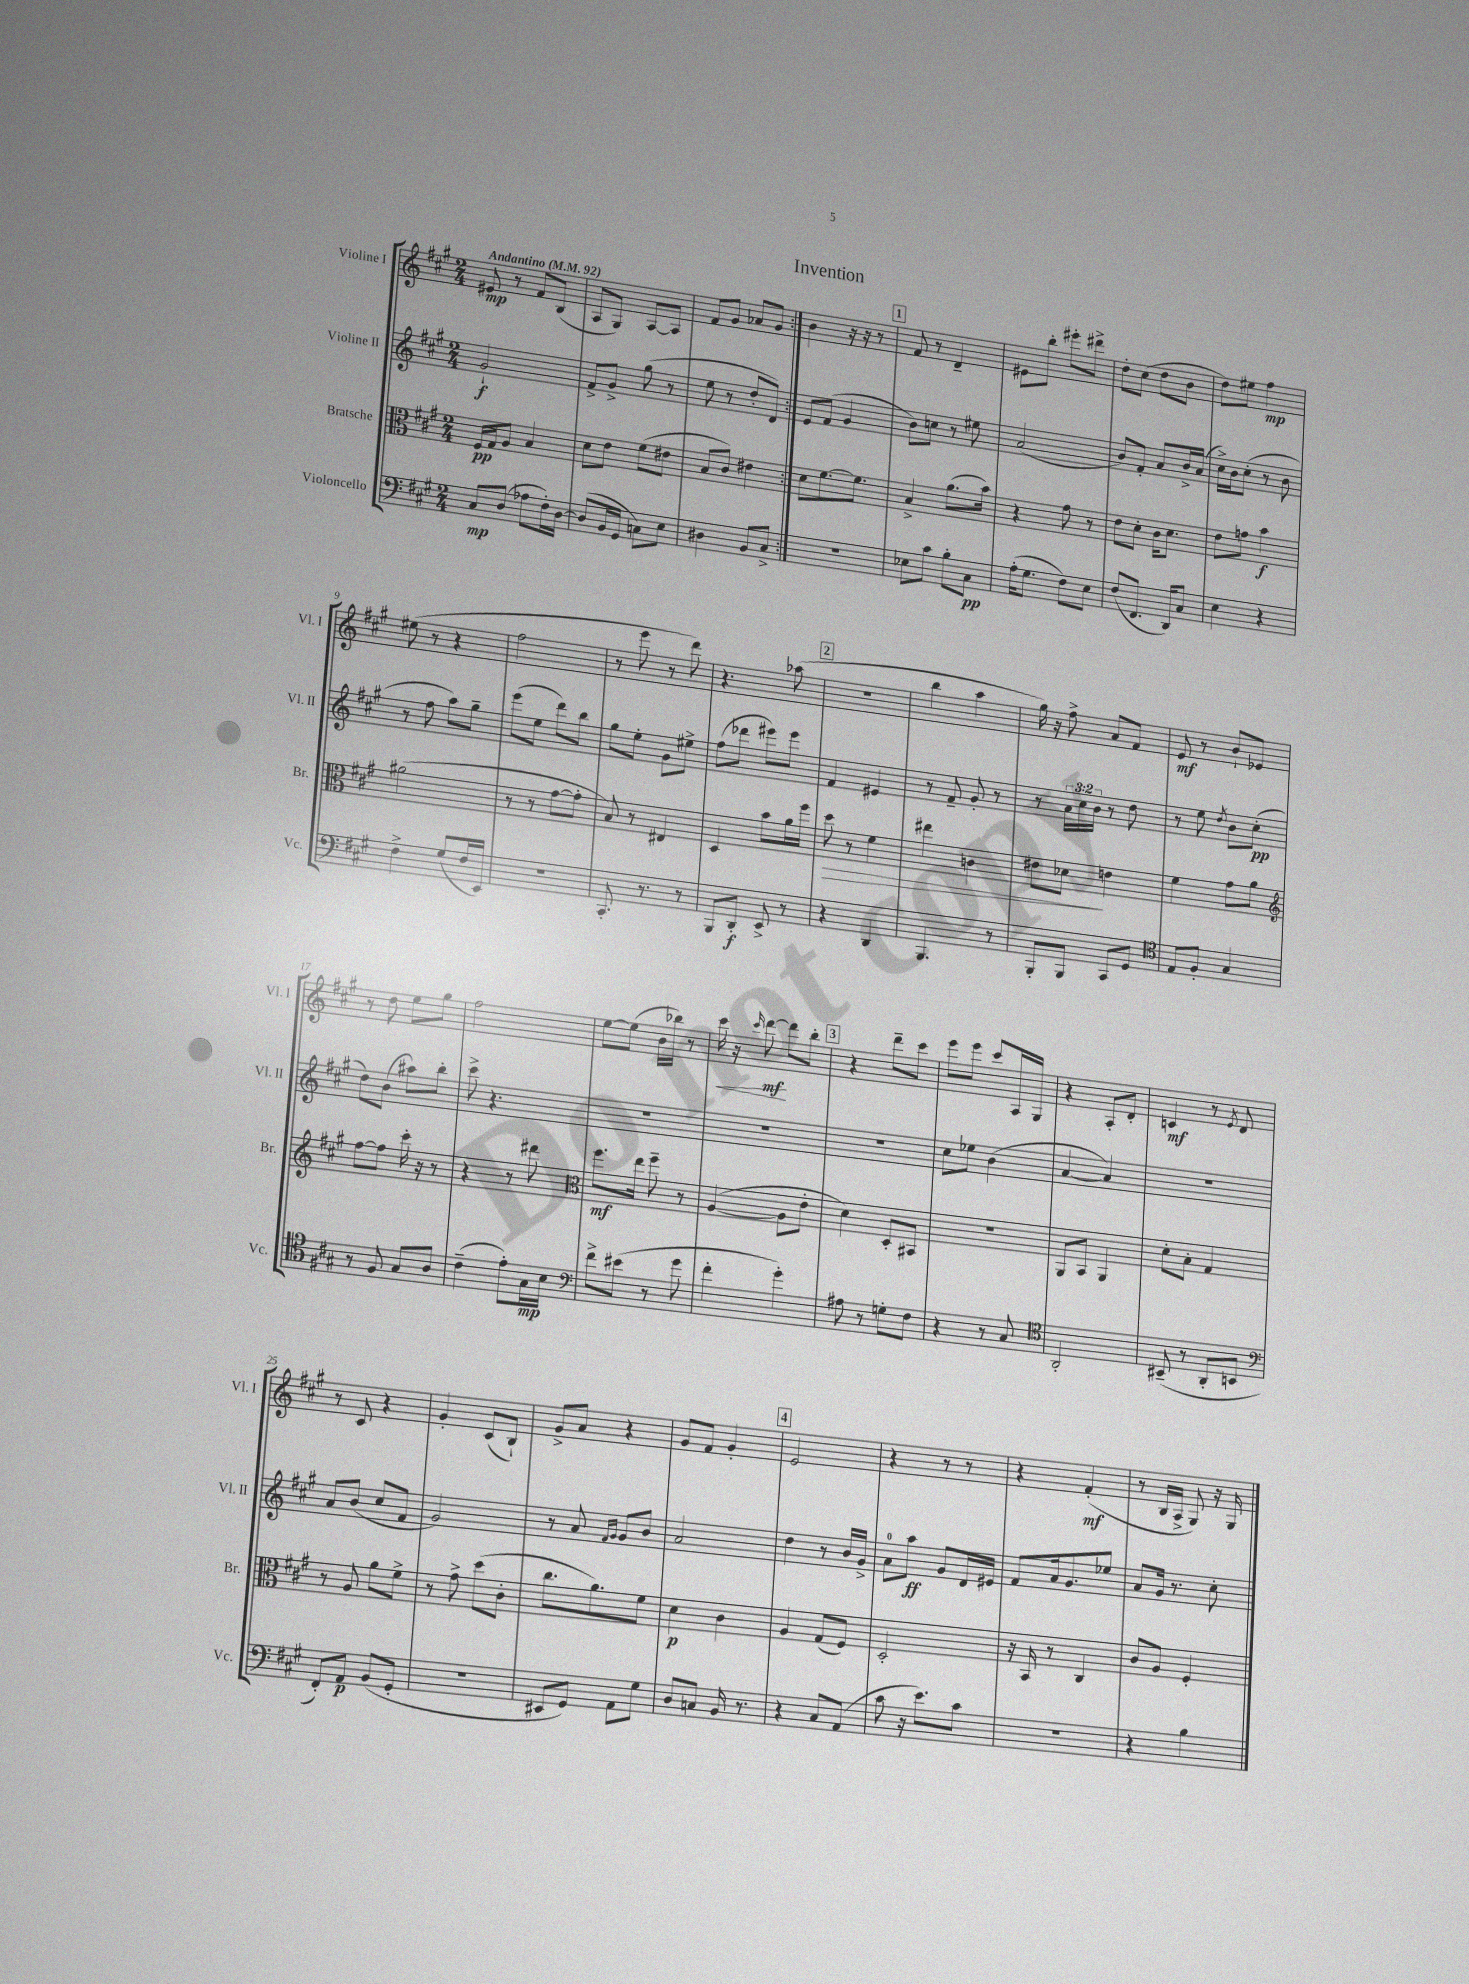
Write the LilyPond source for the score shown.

\header { title = "Invention" }
<<
\new StaffGroup <<
\new Staff = "s0" \with { instrumentName = "Violine I" shortInstrumentName = "Vl. I" } {
    \clef treble \key a \major \numericTimeSignature \time 2/4 \tempo "Andantino" 4 = 92
    \repeat volta 2 { eis'8\mp r8 fis'8 b8( |
    a8 gis8) a8~ a8 |
    fis'8 gis'8 aes'8 gis'8 | }
    b'4 r16 r16 r8 |
    \mark \markup { \box "1" } fis'8 r8 d'4-- |
    eis'8 b''8-. eis'''8-. dis'''8-> |
    d''8-. cis''8( d''8 b'8 |
    d''8) eis''8 fis''4\mp |
    eis''8( r8 r4 |
    fis''2 |
    r8 e'''8 r8 d'''8) |
    r4. aes''8( |
    \mark \markup { \box "2" } R2 |
    b''4 a''4 |
    gis''16) r16 fis''8-> a'8 fis'8 |
    e'8\mf r8 b'8-! ees'8 |
    r8 d''8 e''8 gis''8 |
    fis''2 |
    e''8~ e''8( b'16 bes''16) r8 |
    cis'''16\< r16 \grace { cis'''16 } d'''8~\mf\! d'''8 b''8-. |
    \mark \markup { \box "3" } r4 d'''8-- cis'''8 |
    e'''8 e'''8 cis'''8 a16 gis16 |
    r4 a8-. d'8-. |
    c'4\mf r8 \acciaccatura { e'8 } d'8 |
    r8 cis'8 r4 |
    gis'4-. cis'8( b8-!) |
    gis'8-> a'8 r4 |
    gis'8 fis'8 gis'4-. |
    \mark \markup { \box "4" } e'2 |
    r4 r8 r8 |
    r4 fis'4-.\mf( |
    r8 b16 a16-> gis8) r16 gis16 \bar "|." |
}
\new Staff = "s1" \with { instrumentName = "Violine II" shortInstrumentName = "Vl. II" } {
    \clef treble \key a \major \numericTimeSignature \time 2/4 \override Staff.TupletNumber.text = #tuplet-number::calc-fraction-text
    \repeat volta 2 { gis'2-!\f |
    fis'8-> gis'8-> gis''8( r8 |
    e''8 r8 d''8-. d'8) | }
    e'8 fis'8( gis'4 |
    \mark \markup { \box "1" } b'8) c''8 r8 eis''8 |
    a'2( |
    b'8) fis'8-. a'8 b'16-> a'16( |
    cis''16->) b'16 cis''8-.( r8 b'8 |
    r8 fis''8 a''8) gis''8-- |
    e'''8( e''8 d'''8) b''8 |
    gis''8 e''8-. gis'8 eis''8-> |
    fis''8( des'''8 eis'''8) eis'''8 |
    \mark \markup { \box "2" } fis'4 eis'4 |
    r8 fis'8-- gis'8-. r8 |
    r8 \tuplet 3/2 { a'16 cis''16 b'16 } r8 d''8 |
    r8 e''8 \acciaccatura { d''8 } b'8 cis''8-.\pp( |
    d''8) b'8( ais''8) b''8-. |
    cis'''8-> r4. |
    R2 |
    R2 |
    \mark \markup { \box "3" } R2 |
    cis''8 ees''8 b'4( |
    a'4~ a'4) |
    R2 |
    a'8 b'8( cis''8 fis'8 |
    gis'2) |
    r8 a'8 \grace { fis'16 gis'16 } gis'8 b'8 |
    a'2 |
    \mark \markup { \box "4" } d''4 r8 b'16 gis'16-> |
    a'8-0 a''8\ff gis'8 d'16 eis'16 |
    fis'8 a'16 gis'8. ees''8 |
    a'8 gis'16 r8. cis''8-. \bar "|." |
}
\new Staff = "s2" \with { instrumentName = "Bratsche" shortInstrumentName = "Br." } {
    \clef alto \key a \major \numericTimeSignature \time 2/4
    \repeat volta 2 { fis16\pp gis16 a8 b4 |
    d'8 e'8 fis'8( eis'8 |
    b8 cis'8) eis'4 | }
    d'8 fis'8.~ fis'8. |
    \mark \markup { \box "1" } b4-> a'8.( b'16) |
    r4 gis'8 r8 |
    e'8 d'8-. cis'16 d'8. |
    e'8 g'8 b'4\f |
    ais'2( |
    r8 r8 gis'8~ gis'8-. |
    b8) r8 eis4 |
    d4 b'8 a'16 fis''16 |
    \mark \markup { \box "2" } d''8\> r8 fis'4 |
    eis''4 c'4 |
    eis'8 des'8\! e'4 |
    fis'4 gis'8 a'8 |
    \clef treble fis''8~ fis''8 cis'''16-. r16 r8 |
    r4 r8 dis'''8 |
    \clef alto fis''8.\mf e''16 fis''8-- r8 |
    a4~( a8 e'8-. |
    \mark \markup { \box "3" } d'4) d8-. bis,8 |
    R2 |
    a,8 b,8 a,4 |
    d'8-. b8-. gis4 |
    r8 a8 a'8 fis'8-> |
    r8 gis'8-> d''8( cis'8-. |
    cis''8. a'8.) fis'8 |
    d'4\p cis'4 |
    \mark \markup { \box "4" } a4 gis8( fis8) |
    d2-. |
    r16 b,16 r8 cis4 |
    cis'8 a8 fis4-. \bar "|." |
}
\new Staff = "s3" \with { instrumentName = "Violoncello" shortInstrumentName = "Vc." } {
    \clef bass \key a \major \numericTimeSignature \time 2/4
    \repeat volta 2 { cis8\mp d8( aes8 fis16-.) d16~ |
    d8( b,16 gis,16 c8) e8 |
    dis4 b,8 cis8-> | }
    R2 |
    \mark \markup { \box "1" } ees8 cis'8 b8-. cis8\pp |
    a16-.( gis8. fis8) e8 |
    fis8( fis,8. d,16) cis8 |
    e4 r4 |
    fis4-> gis8( fis16 e,16) |
    r2 |
    cis,8.-. r8. r8 |
    b,,8 d,8-.\f e,8-> r8 |
    \mark \markup { \box "2" } r4 d,4 |
    b,,4. r8 |
    b,,8-. b,,8 cis,8 gis,8 |
    \clef tenor e8 fis8-. gis4 |
    r8 fis8 gis8 a8 |
    cis'4--( e'8-.) gis16\mp b16 |
    \clef bass fis'8-> eis'8( r8 gis'8 |
    fis'4-. gis'4-.) |
    \mark \markup { \box "3" } ais8 r8 g8-. fis8 |
    r4 r8 cis8 |
    \clef tenor a,2-. |
    bis,8--( r8 a,8-. b,8 |
    \clef bass fis,8-.) a,8\p b,8( gis,8-. |
    r2 |
    eis,8 gis,8) a,8 gis8 |
    d8 c8 b,16 r8. |
    \mark \markup { \box "4" } r4 cis8 a,8( |
    cis'8 r16 e'8.) cis'8 |
    r2 |
    r4 b4 \bar "|." |
}
>>
>>
